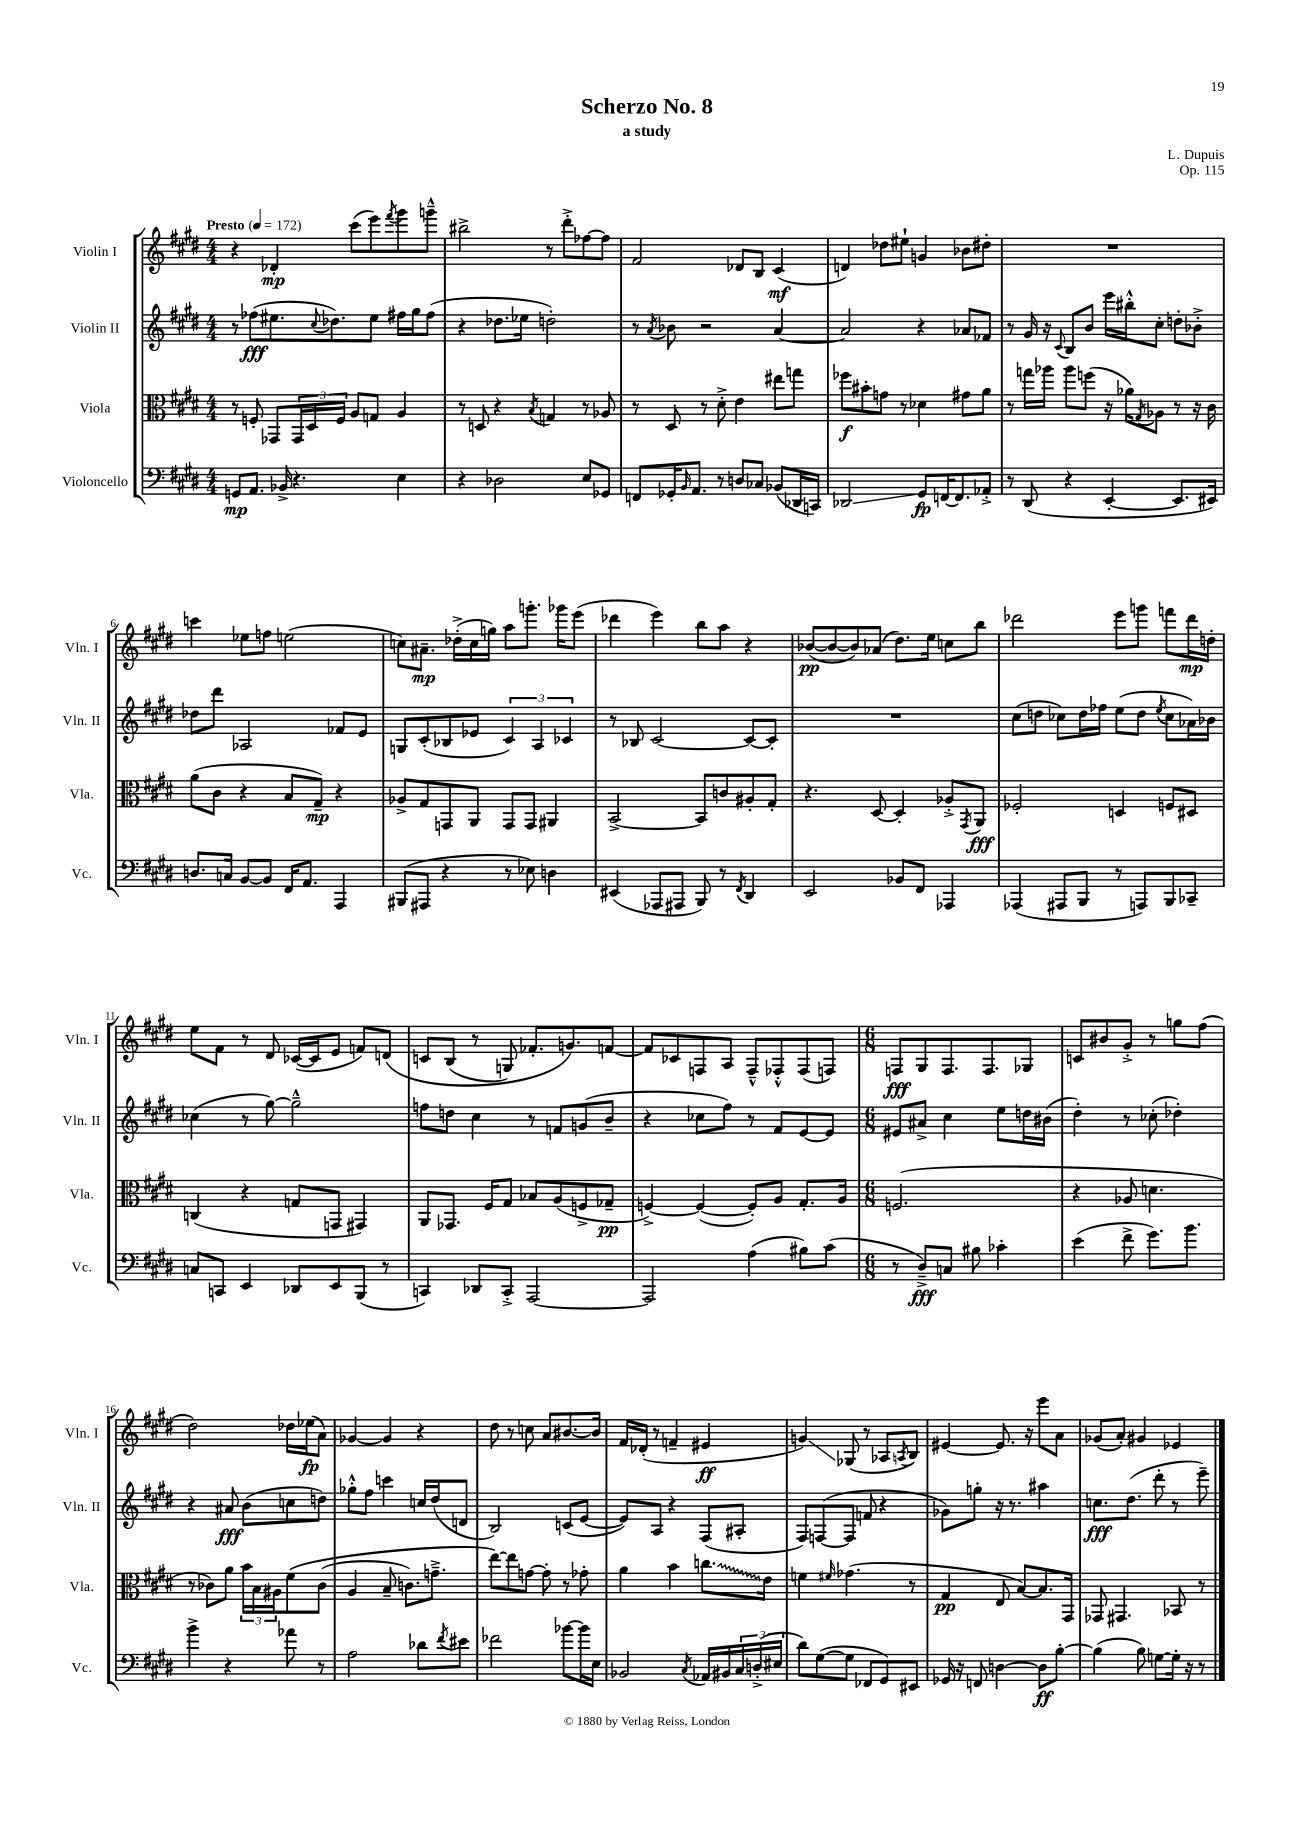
\header { title = "Scherzo No. 8" composer = "L. Dupuis" subtitle = "a study" opus = "Op. 115" }
<<
\new StaffGroup <<
\new Staff = "s0" \with { instrumentName = "Violin I" shortInstrumentName = "Vln. I" } {
    \clef treble \key e \major \numericTimeSignature \time 4/4 \tempo "Presto" 4 = 172
    r4 des'4-.\mp cis'''8( e'''8) \acciaccatura { fis'''8 } gis'''8 g'''8---^ |
    bis''2-> r8 dis'''8-.-> fes''8~ fes''8 |
    fis'2 des'8 b8 cis'4\mf( |
    d'4) des''8 eis''8-! g'4 bes'8 dis''8-. |
    R1 |
    c'''4 ees''8 f''8 e''2( |
    c''8) ais'8.--\mp des''16-.->( c''16 g''16) a''8 g'''8.-. ges'''16 e'''8( |
    des'''4 e'''4) b''8 a''8 r4 |
    bes'8~\pp( bes'8~ bes'8) aes'8( dis''8.) e''16 c''8 b''8 |
    des'''2 e'''8 g'''8 f'''8 des'''16\mp d''16-. |
    e''8 fis'8 r8 dis'8 ces'16~( ces'16 e'8 f'8) d'8\( |
    c'8 b8( r8 g8) fes'8.-. g'8.\) f'8~ |
    f'8 ces'8 f8 a8 f8---^ fes8-.-^ fes8( f8) |
    \numericTimeSignature \time 6/8 f8\fff gis8 f8. f8. ges8 |
    c'8 bis'8 gis'8-.-> r8 g''8 fis''8( |
    dis''2) des''16 ees''16\fp( a'8) |
    ges'4~ ges'4 r4 |
    dis''8 r8 c''8 a'8 bis'8.~ bis'16 |
    fis'16 des'16-.( r8 f'4-- eis'4\ff |
    g'4\glissando) ges8( r8 aes8 \acciaccatura { a8 } b8) |
    eis'4~ eis'8. r16 e'''8 a'8 |
    ges'8( a'8-.) gis'4 ees'4 \bar "|." |
}
\new Staff = "s1" \with { instrumentName = "Violin II" shortInstrumentName = "Vln. II" } {
    \clef treble \key e \major \numericTimeSignature \time 4/4
    r8 fes''8\fff( eis''8. \appoggiatura { cis''8 } des''8.) eis''8 fis''16 gis''16 fis''8( |
    r4 des''8. ees''16 d''2-.) |
    r8 \acciaccatura { a'8 } bes'8 r2 a'4~ |
    a'2 r4 aes'8 fes'8 |
    r8 gis'16 r16 \appoggiatura { cis'8 } b8 b'8 e'''16 bis''16-.-^ cis''8-. d''8-. bes'8-.-> |
    des''8 dis'''8 aes2 fes'8 e'8 |
    g8 cis'8-.( bes8 ees'8 \tuplet 3/2 { cis'4) a4 ces'4 } |
    r8 bes8 cis'2~ cis'8~ cis'8-. |
    R1 |
    cis''8( d''8 ces''8) d''16 fes''16 e''8( d''8 \acciaccatura { e''8 } ces''8 aes'16) bes'16 |
    ces''4( r8 gis''8~) gis''2---^ |
    f''8 d''8 cis''4 r8 f'8 g'8( b'8-- |
    r4 ces''8 fis''8) r8 fis'8 e'8~ e'8 |
    \numericTimeSignature \time 6/8 eis'8 ais'8-> cis''4 e''8 d''16 bis'16( |
    dis''4-.) r8 ces''8-.( des''4-.) |
    r4 ais'8\fff b'8( c''8 d''8) |
    ges''8-.-^ fis''8 c'''4 c''16 dis''16( d'8 |
    b2) c'8( e'8~ |
    e'8) a8 r4 fis8( ais8-. |
    fis8) f8~( f8 f'8 r4 |
    ges'8) g''8-. r16 r8. ais''4 |
    c''8.\fff dis''8.( dis'''8-. r8 e'''8--) \bar "|." |
}
\new Staff = "s2" \with { instrumentName = "Viola" shortInstrumentName = "Vla." } {
    \clef alto \key e \major \numericTimeSignature \time 4/4
    r8 f8-. ges,8 \tuplet 3/2 { ges,16 dis16 f16 } a8 g8 a4 |
    r8 d8 r4 \acciaccatura { b8 } g4 r8 aes8 |
    r8 dis8 r8 dis'8-.-> e'4 eis''8 g''8 |
    fes''8\f bis'8-. g'8 r8 des'4 gis'8 a'8 |
    r8 g''16 aes''16 aes''8 f''8( r16 aes'16) \acciaccatura { gis8 } aes8 r8 r16 cis'16 |
    a'8( cis'8 r4 b8 gis8--\mp) r4 |
    aes8-> gis8 g,8 a,8 g,8 g,8 ais,4 |
    b,2~-> b,8 c'8 ais8-. gis8-. |
    r4. dis8~ dis4-. aes8-.-> \acciaccatura { gis,8 } a,8\fff |
    fes2-. d4 f8 dis8 |
    c4( r4 g8 g,8 gis,4) |
    a,8 ges,8. fis16 gis8 bes8 a8( f8-> ges8--\pp |
    f4~->) f4~( f8-.) a8 gis8.-. a16 |
    \numericTimeSignature \time 6/8 f2.( |
    r4 aes8 d'4. |
    r8 ces'8) a'8 \tuplet 3/2 { b'16 b16 ais16 } fis'8\( ces'8( |
    a4 b8-- c'8.) g'8.---> |
    e''8~\) e''8 g'8~ g'8-. r8 ges'8-. |
    a'4 b'4 \once \override Glissando.style = #'zigzag c''8.\glissando e'16 |
    f'4 \grace { fis'16 } ges'4.( r8 |
    gis4\pp e8 b8~) b8. gis,16 |
    ges,8 gis,4. bes,8 r8 \bar "|." |
}
\new Staff = "s3" \with { instrumentName = "Violoncello" shortInstrumentName = "Vc." } {
    \clef bass \key e \major \numericTimeSignature \time 4/4
    g,8\mp a,8. bes,16-> r4. e4 |
    r4 des2 e8 ges,8 |
    f,8 ges,16-. \grace { b,16 } a,8. r8 d8 ces8 bes,8( des,16 c,16) |
    des,2\glissando gis,8\fp f,16~ f,8. aes,8-.-> |
    r8 dis,8( r4 e,4~-. e,8. eis,16) |
    d8. c16 b,8~ b,8 fis,16 a,8. a,,4 |
    bis,,8( ais,,8 r4 r8 ees8) d4 |
    eis,4( aes,,8 ais,,8 b,,8) r8 \acciaccatura { fis,8 } dis,4 |
    e,2 bes,8 fis,8 aes,,4 |
    aes,,4( ais,,8 b,,8 r8 a,,8) b,,8 ces,8-- |
    c8 c,8 e,4 des,8 e,8 b,,8( r8 |
    c,4) des,8 c,8-.-> a,,2~ |
    a,,2 a4( bis8) cis'8( |
    \numericTimeSignature \time 6/8 r8 dis8--->\fff) c8 bis8 ces'4-. |
    e'4( fis'8-> gis'8.) b'8. |
    b'4-> r4 aes'8 r8 |
    a2 des'8 \acciaccatura { fis'8 } eis'8 |
    fes'2 bes'8~ bes'16 e16 |
    bes,2 \acciaccatura { cis8 } aes,16 bis,16 \tuplet 3/2 { cis16 d16-.->( eis16 } |
    dis'8) gis8~( gis8 fes,8 gis,8) eis,8 |
    ges,16 r16 f,8 d4~ d8\ff b8~-. |
    b4( b8) g8~ g16-. r16 r8 \bar "|." |
}
>>
>>
